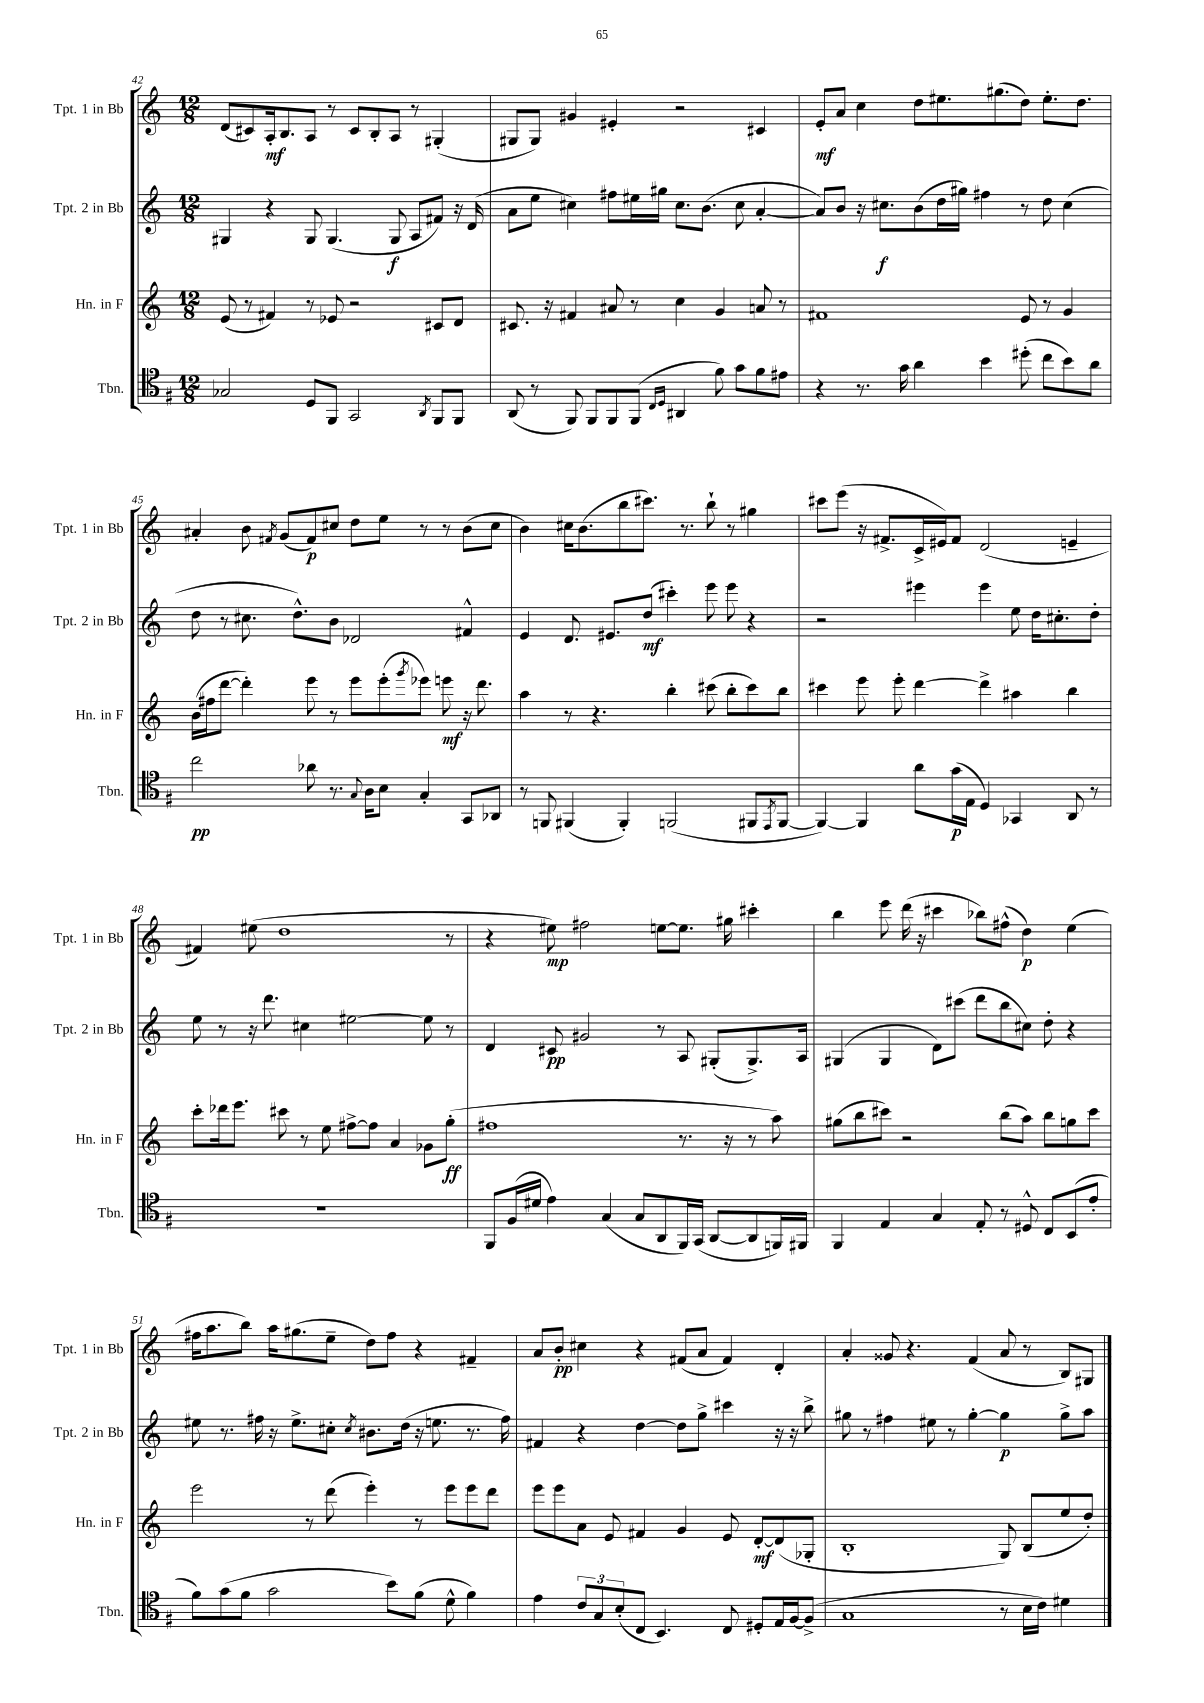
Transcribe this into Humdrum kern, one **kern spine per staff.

**kern	**dynam	**kern	**dynam	**kern	**dynam	**kern	**dynam
*part4	*part4	*part3	*part3	*part2	*part2	*part1	*part1
*staff4	*staff4	*staff3	*staff3	*staff2	*staff2	*staff1	*staff1
*I"Tbn.	*	*I"Hn. in F	*	*I"Tpt. 2 in Bb	*	*I"Tpt. 1 in Bb	*
*I'Tbn.	*	*I'Hn. in F	*	*I'Tpt. 2 in Bb	*	*I'Tpt. 1 in Bb	*
*clefC4	*	*clefG2	*	*clefG2	*	*clefG2	*
*k[f#]	*	*k[]	*	*k[]	*	*k[]	*
*M12/8	*	*M12/8	*	*M12/8	*	*M12/8	*
=42	=42	=42	=42	=42	=42	=42	=42
2G-X/	.	(8e/	.	4G#X/	.	(8d/L	.
.	.	8r	.	.	.	8c#X/)	.
.	.	4f#X/)	.	4r	.	16A'/k	mf
.	.	.	.	.	.	8.B/	.
8D/L	.	8r	.	8G#/	.	8A/J	.
8FF#/J	.	8e-X/	.	(4.G#/	.	8r	.
2GG/	.	2r	.	.	.	8c#/L	.
.	.	.	.	.	.	8B'/	.
.	.	.	.	8G#/	f	8A/J	.
.	.	.	.	8A/L	.	8r	.
8qAA/	.	.	.	.	.	.	.
8FF#/L	.	8c#X/L	.	8f#X/J)	.	(4G#X'/	.
8FF#/J	.	8d/J	.	16r	.	.	.
.	.	.	.	(16d/	.	.	.
=43	=43	=43	=43	=43	=43	=43	=43
(8AA/	.	8.c#X/	.	8a\L	.	8G#X/L	.
8r	.	.	.	8ee\J	.	8G#/J)	.
.	.	16r	.	.	.	.	.
8FF#/)	.	4f#X/	.	4cc#X\)	.	4g#X/	.
8FF#/L	.	.	.	.	.	.	.
8FF#/	.	8a#X/	.	8ff#X\L	.	4e#X'/	.
(8FF#/J	.	8r	.	16ee#X\L	.	.	.
.	.	.	.	16gg#X\JJ	.	.	.
16qqC/LL	.	.	.	.	.	.	.
16qqD/JJ	.	.	.	.	.	.	.
4AA#X/	.	4cc\	.	8.cc#\L	.	2r	.
.	.	.	.	(8.b\J	.	.	.
8f#\)	.	4g/	.	.	.	.	.
8g\L	.	.	.	8cc#\	.	.	.
8f#\	.	8an/	.	[4a'/	.	4c#X/	.
8e#X\J	.	8r	.	.	.	.	.
=44	=44	=44	=44	=44	=44	=44	=44
4r	.	1f#X	.	8a/L])	.	8e'/L	mf
.	.	.	.	8b/J	.	8a/J	.
8.r	.	.	.	16r	.	4cc\	.
.	.	.	.	8.cc#X\L	f	.	.
16g\	.	.	.	.	.	.	.
4a\	.	.	.	(8b\	.	8dd\L	.
.	.	.	.	16dd\L	.	8.ee#X\	.
.	.	.	.	16gg#X\JJ)	.	.	.
4b\	.	.	.	4ff#X\	.	.	.
.	.	.	.	.	.	(8.gg#X\	.
(8dd#X'\	.	8e/	.	8r	.	8dd\J)	.
8cc\L	.	8r	.	8dd\	.	8.ee#'\L	.
8b\)	.	4g/	.	(4cc#\	.	.	.
.	.	.	.	.	.	8.dd\J	.
8a\J	.	.	.	.	.	.	.
!!LO:LB:g=z
=45	=45	=45	=45	=45	=45	=45	=45
2cc\	pp	(16b\LL	.	8dd\	.	4a#X'/	.
.	.	16ff#X\J	.	.	.	.	.
.	.	[8ddd\J	.	8r	.	.	.
.	.	4ddd'\])	.	8.cc#X\	.	8b\	.
.	.	.	.	.	.	8qf#X/	.
.	.	.	.	.	.	(8g/L	.
.	.	.	.	8.dd^^\L)	.	.	.
8a-X\	.	8eee\	.	.	.	8f#/)	p
8.r	.	8r	.	8b\J	.	8cc#X/J	.
.	.	8eee\L	.	2d-X/	.	8dd\L	.
8qqG/	.	.	.	.	.	.	.
16A\KL	.	.	.	.	.	.	.
8B\J	.	(8eee'\	.	.	.	8ee\J	.
.	.	8qggg/	.	.	.	.	.
4G'/	.	8eee-X\J)	.	.	.	8r	.
.	.	8eeen\	mf	.	.	8r	.
8GG/L	.	16r	.	4f#X^^/	.	(8b\L	.
.	.	8.ddd\	.	.	.	.	.
8AA-X/J	.	.	.	.	.	8cc#\J	.
=46	=46	=46	=46	=46	=46	=46	=46
8r	.	4aa\	.	4e/	.	4b\)	.
8FFn/	.	.	.	.	.	.	.
(4FF#X/	.	8r	.	8.d/	.	16cc#X\KL	.
.	.	.	.	.	.	(8.b\	.
.	.	4.r	.	.	.	.	.
.	.	.	.	8.e#X/L	.	.	.
4FF#'/)	.	.	.	.	.	8bb\	.
.	.	.	.	(8dd/J	mf	8.ccc#X\J)	.
(2FFn/	.	4bb'\	.	4ccc#X'\)	.	.	.
.	.	.	.	.	.	8.r	.
.	.	(8ccc#X\	.	8eee\	.	8bb`\	.
.	.	8bb'\L	.	8eee\	.	8r	.
8FF#X/L	.	8ccc#\)	.	4r	.	4gg#X\	.
8qEE/	.	.	.	.	.	.	.
[8FF#/J	.	8bb\J	.	.	.	.	.
=47	=47	=47	=47	=47	=47	=47	=47
4FF#/_)	.	4ccc#X\	.	2r	.	8ccc#X\L	.
.	.	.	.	.	.	(8eee\J	.
4FF#/]	.	8eee\	.	.	.	16r	.
.	.	.	.	.	.	8.f#X^/L	.
.	.	8eee'\	.	.	.	.	.
8a\L	.	[4ddd\	.	4eee#X\	.	16c^/L	.
.	.	.	.	.	.	16e#X/J)	.
(16g\L	p	.	.	.	.	8f#/J	.
16E\JJ	.	.	.	.	.	.	.
4D/)	.	4ddd^\]	.	4eee#\	.	(2d/	.
4GG-X/	.	4aa#X\	.	8ee\	.	.	.
.	.	.	.	16dd\KL	.	.	.
.	.	.	.	8.cc#X'\	.	.	.
8AA/	.	4bb\	.	.	.	4en~/	.
8r	.	.	.	8dd'\J	.	.	.
!!LO:LB:g=z
=48	=48	=48	=48	=48	=48	=48	=48
1.r	.	8ccc'\L	.	8ee\	.	4f#X/)	.
.	.	16ddd-X\k	.	8r	.	.	.
.	.	8.eee\J	.	.	.	.	.
.	.	.	.	16r	.	(8ee#X\	.
.	.	.	.	8.ddd\	.	.	.
.	.	8ccc#X\	.	.	.	1dd	.
.	.	8r	.	4cc#X\	.	.	.
.	.	8ee\	.	.	.	.	.
.	.	[8ff#X^\L	.	[2ee#X\	.	.	.
.	.	8ff#\J]	.	.	.	.	.
.	.	4a/	.	.	.	.	.
.	.	8g-X\L	.	8ee#\]	.	.	.
.	.	(8gg'\J	ff	8r	.	8r	.
=49	=49	=49	=49	=49	=49	=49	=49
8FF#/L	.	1ff#X	.	4d/	.	4r	.
(16F#/L	.	.	.	.	.	.	.
16d#X/JJ	.	.	.	.	.	.	.
4e\)	.	.	.	8c#X/	pp	8ee#X\)	mp
.	.	.	.	2g#X/	.	2ff#X\	.
(4G/	.	.	.	.	.	.	.
8G/L	.	.	.	.	.	.	.
8AA/	.	.	.	8r	.	[8een\L	.
16FF#/L)	.	8.r	.	8A/	.	8.ee\J]	.
(16GG/JJ	.	.	.	.	.	.	.
[8AA/L	.	.	.	(8G#X'/L	.	.	.
.	.	16r	.	.	.	16gg#X\	.
8AA/]	.	8r	.	8.G#^/)	.	4ccc#X'\	.
16FFn/L)	.	8aa\)	.	.	.	.	.
16FF#X/JJ	.	.	.	16A/Jk	.	.	.
=50	=50	=50	=50	=50	=50	=50	=50
4FF#/	.	(8gg#X\L	.	(4G#X/	.	4bb\	.
.	.	8bb\	.	.	.	.	.
4E/	.	8ccc#X\J)	.	4G#/	.	8eee\	.
.	.	2r	.	.	.	(16ddd\	.
.	.	.	.	.	.	16r	.
4G/	.	.	.	8d\L)	.	4ccc#X\	.
.	.	.	.	(8ccc#X\J	.	.	.
8E'/	.	.	.	8ddd\L	.	8bb-X\L)	.
8r	.	(8bb\L	.	8bb\	.	(8ff#X^^\J	.
8D#X^^/	.	8aa\J)	.	8cc#X\J)	.	4dd\)	p
8C/L	.	8bb\L	.	8dd'\	.	.	.
(8BB/	.	8ggn\	.	4r	.	(4ee\	.
8e'/J	.	8ccc#\J	.	.	.	.	.
!!LO:LB:g=z
=51	=51	=51	=51	=51	=51	=51	=51
8f#\L)	.	2eee\	.	8ee#X\	.	16ff#X\KL	.
.	.	.	.	.	.	8.aa\	.
(8g\	.	.	.	8.r	.	.	.
8f#\J	.	.	.	.	.	8bb\J)	.
.	.	.	.	16ff#X\	.	.	.
2g\	.	.	.	16r	.	16aa\KL	.
.	.	.	.	8.ee#^\L	.	(8.gg#X\	.
.	.	8r	.	.	.	.	.
.	.	(8ddd\	.	8cc#X'\J	.	8ee~\J	.
.	.	.	.	8qcc#/	.	.	.
.	.	4eee'\)	.	8.b#X\L	.	8dd\L)	.
8b\L)	.	.	.	.	.	8ff#\J	.
.	.	.	.	(16dd\Jk	.	.	.
(8f#\J	.	8r	.	16r	.	4r	.
.	.	.	.	8.een\	.	.	.
8d^^\	.	8eee\L	.	.	.	.	.
4f#\)	.	8eee\	.	8.r	.	4f#X~/	.
.	.	8ddd\J	.	.	.	.	.
.	.	.	.	16ff#\)	.	.	.
=52	=52	=52	=52	=52	=52	=52	=52
4e\	.	8eee\L	.	4f#X/	.	8a/L	.
.	.	8eee\	.	.	.	8b'/J	pp
12c/L	.	8a\J	.	4r	.	4cc#X\	.
12G/	.	.	.	.	.	.	.
.	.	8e/	.	.	.	.	.
(12B'/	.	.	.	.	.	.	.
8C/J	.	4f#X/	.	[4dd\	.	4r	.
4.BB/)	.	.	.	.	.	.	.
.	.	4g/	.	8dd\L]	.	(8f#X/L	.
.	.	.	.	8gg^\J	.	8a/J	.
8C/	.	8e/	.	4ccc#X\	.	4f#/)	.
8D#X'/L	.	[8d'/L	mf	.	.	.	.
16E/L	.	(8d/]	.	16r	.	4d'/	.
[16F#/J	.	.	.	16r	.	.	.
(8F#^/J]	.	8G-X'/J	.	8bb^\	.	.	.
=53	=53	=53	=53	=53	=53	=53	=53
1G	.	1B'	.	8gg#X\	.	4a'/	.
.	.	.	.	8r	.	.	.
.	.	.	.	4ff#X\	.	8g##X/	.
.	.	.	.	.	.	4.r	.
.	.	.	.	8ee#X\	.	.	.
.	.	.	.	8r	.	.	.
.	.	.	.	[4gg#'\	.	(4f/	.
8r	.	8G/)	.	4gg#\]	p	8a/	.
16B\LL	.	(8B/L	.	.	.	8r	.
16c\JJ)	.	.	.	.	.	.	.
4d#X\	.	8ee/	.	8gg#^\L	.	8B/L)	.
.	.	8dd'/J)	.	8aa\J	.	8G#X/J	.
==	==	==	==	==	==	==	==
*-	*-	*-	*-	*-	*-	*-	*-
